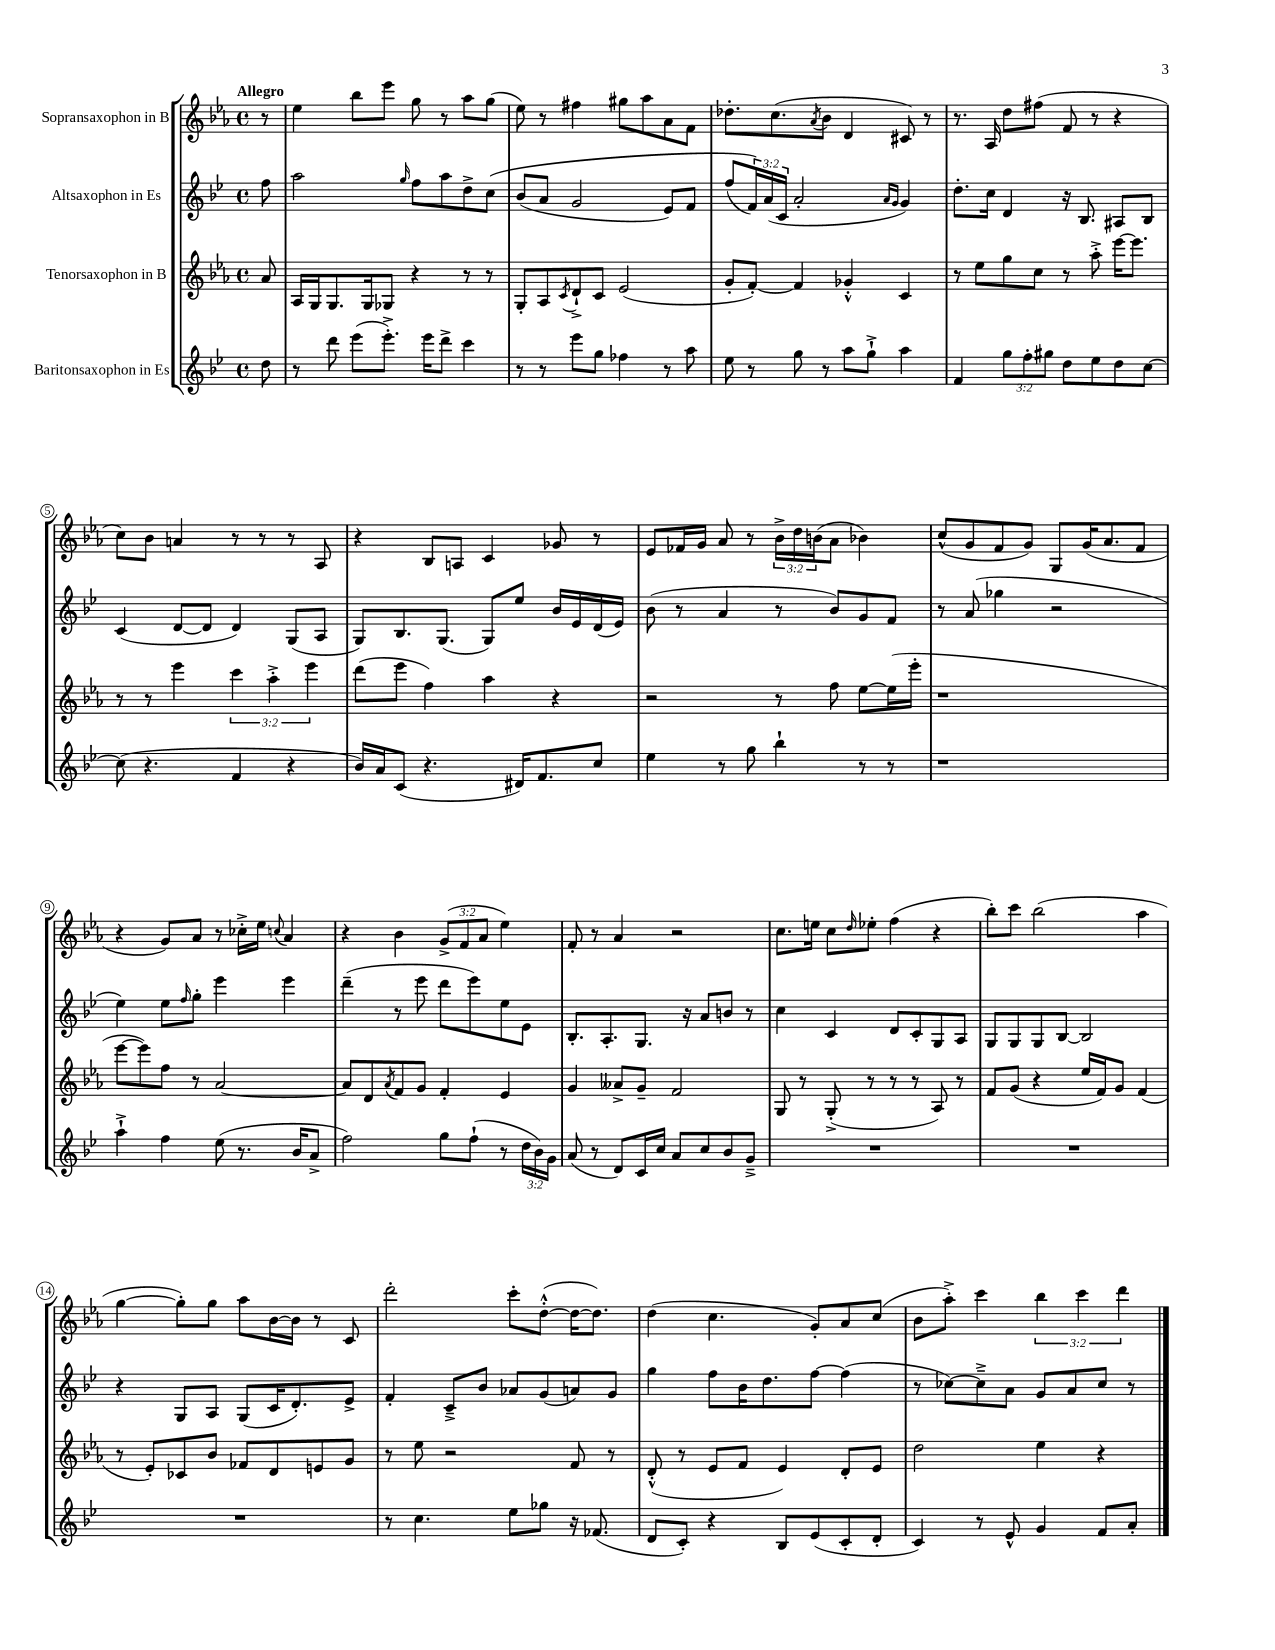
<<
\new StaffGroup <<
\new Staff = "s0" \with { instrumentName = "Sopransaxophon in B" } {
    \clef treble \key ees \major \defaultTimeSignature \time 4/4 \override Staff.TupletNumber.text = #tuplet-number::calc-fraction-text \partial 8 \tempo "Allegro"
    r8 |
    ees''4 bes''8 ees'''8 g''8 r8 aes''8 g''8( |
    ees''8) r8 fis''4 gis''8 aes''8 aes'8 f'8 |
    des''8.-. c''8.( \acciaccatura { aes'8 } bes'8 d'4 cis'8) r8 |
    r8. aes16 d''8 fis''8( f'8 r8 r4 |
    c''8) bes'8 a'4 r8 r8 r8 aes8 |
    r4 bes8 a8 c'4 ges'8 r8 |
    ees'8 fes'16 g'16 aes'8 r8 \tuplet 3/2 { bes'16-> d''16 b'16( } aes'8 bes'4) |
    c''8-^( g'8 f'8 g'8) g8 g'16( aes'8. f'8 |
    r4 g'8) aes'8 r8 ces''16-.-> ees''16 \appoggiatura { c''8 } aes'4 |
    r4 bes'4 \tuplet 3/2 { g'8->( f'8 aes'8 } ees''4) |
    f'8-. r8 aes'4 r2 |
    c''8. e''16 c''8 \grace { d''16 } ees''8-. f''4( r4 |
    bes''8-.) c'''8 bes''2( aes''4 |
    g''4~ g''8-.) g''8 aes''8 bes'16~ bes'16 r8 c'8 |
    d'''2-. c'''8-. d''8~-.-^( d''16~ d''8.) |
    d''4( c''4. g'8-.) aes'8 c''8( |
    bes'8 aes''8-.->) c'''4 \tuplet 3/2 { bes''4 c'''4 d'''4 } \bar "|." |
}
\new Staff = "s1" \with { instrumentName = "Altsaxophon in Es" } {
    \clef treble \key bes \major \defaultTimeSignature \time 4/4 \override Staff.TupletNumber.text = #tuplet-number::calc-fraction-text \partial 8
    f''8 |
    a''2 \grace { g''16 } f''8 a''8 d''8-> c''8\( |
    bes'8( a'8 g'2 ees'8) f'8 |
    f''8( \tuplet 3/2 { f'16)\) a'16( c'16 } a'2-. \grace { a'16 g'16 } g'4) |
    d''8.-. c''16 d'4 r16 bes8. ais8 bes8 |
    c'4( d'8~ d'8 d'4) g8( a8 |
    g8) bes8. g8.( g8) ees''8 bes'16 ees'16 d'16( ees'16) |
    bes'8( r8 a'4 r8 bes'8) g'8 f'8 |
    r8 a'8( ges''4 r2 |
    ees''4) ees''8 \grace { f''16 } g''8-. ees'''4 ees'''4 |
    d'''4--( r8 ees'''8 d'''8 ees'''8) ees''8 ees'8 |
    bes8.-. a8.-. g8. r16 a'8 b'8 r8 |
    c''4 c'4 d'8 c'8-. g8 a8 |
    g8 g8 g8 bes8~ bes2 |
    r4 g8 a8 g8( c'16 d'8.-.) ees'8-> |
    f'4-. c'8---> bes'8 aes'8 g'8( a'8) g'8 |
    g''4 f''8 bes'16 d''8. f''8~ f''4( |
    r8 ces''8~) ces''8---> a'8 g'8 a'8 ces''8 r8 \bar "|." |
}
\new Staff = "s2" \with { instrumentName = "Tenorsaxophon in B" } {
    \clef treble \key ees \major \defaultTimeSignature \time 4/4 \override Staff.TupletNumber.text = #tuplet-number::calc-fraction-text \partial 8
    aes'8 |
    aes16 g16 g8. g16 ges8 r4 r8 r8 |
    g8-. aes8 \acciaccatura { c'8 } d'8-!-> c'8 ees'2( |
    g'8-. f'8~-.) f'4 ges'4-.-^ c'4 |
    r8 ees''8 g''8 c''8 r8 aes''8-.-> ees'''16~ ees'''8. |
    r8 r8 ees'''4 \tuplet 3/2 { c'''4 aes''4-.-> ees'''4 } |
    d'''8( ees'''8 f''4) aes''4 r4 |
    r2 r8 f''8 ees''8~ ees''16( ees'''16-. |
    r1 |
    ees'''8~ ees'''8) f''8 r8 aes'2~ |
    aes'8 d'8 \acciaccatura { aes'8 } f'8 g'8 f'4-. ees'4 |
    g'4 aeses'8-> g'8-- f'2 |
    g8 r8 g8-.->( r8 r8 r8 aes8) r8 |
    f'8 g'8( r4 ees''16 f'16) g'8 f'4( |
    r8 ees'8-.) ces'8 bes'8 fes'8 d'8 e'8 g'8 |
    r8 ees''8 r2 f'8 r8 |
    d'8-.-^( r8 ees'8 f'8 ees'4) d'8-. ees'8 |
    d''2 ees''4 r4 \bar "|." |
}
\new Staff = "s3" \with { instrumentName = "Baritonsaxophon in Es" } {
    \clef treble \key bes \major \defaultTimeSignature \time 4/4 \override Staff.TupletNumber.text = #tuplet-number::calc-fraction-text \partial 8
    d''8 |
    r8 d'''8 ees'''8( ees'''8.-.->) ees'''16 d'''8-> c'''4 |
    r8 r8 ees'''8 g''8 fes''4 r8 a''8 |
    ees''8 r8 g''8 r8 a''8 g''8-!-> a''4 |
    f'4 \tuplet 3/2 { g''8 f''8-. gis''8 } d''8 ees''8 d''8 c''8~ |
    c''8( r4. f'4 r4 |
    bes'16) a'16 c'8( r4. dis'16) f'8. c''8 |
    ees''4 r8 g''8 bes''4-! r8 r8 |
    r1 |
    a''4-!-> f''4 ees''8( r8. bes'16 a'8-> |
    f''2) g''8 f''8-!( r8 \tuplet 3/2 { d''16 bes'16) g'16 } |
    a'8( r8 d'8) c'16 c''16 a'8 c''8 bes'8 g'8---> |
    R1 |
    R1 |
    R1 |
    r8 c''4. ees''8 ges''8 r16 fes'8.( |
    d'8 c'8-.) r4 bes8 ees'8( c'8-. d'8-. |
    c'4) r8 ees'8-^ g'4 f'8 a'8-. \bar "|." |
}
>>
>>
\layout { \context { \Score \override BarNumber.stencil = #(make-stencil-circler 0.1 0.3 ly:text-interface::print) } }
